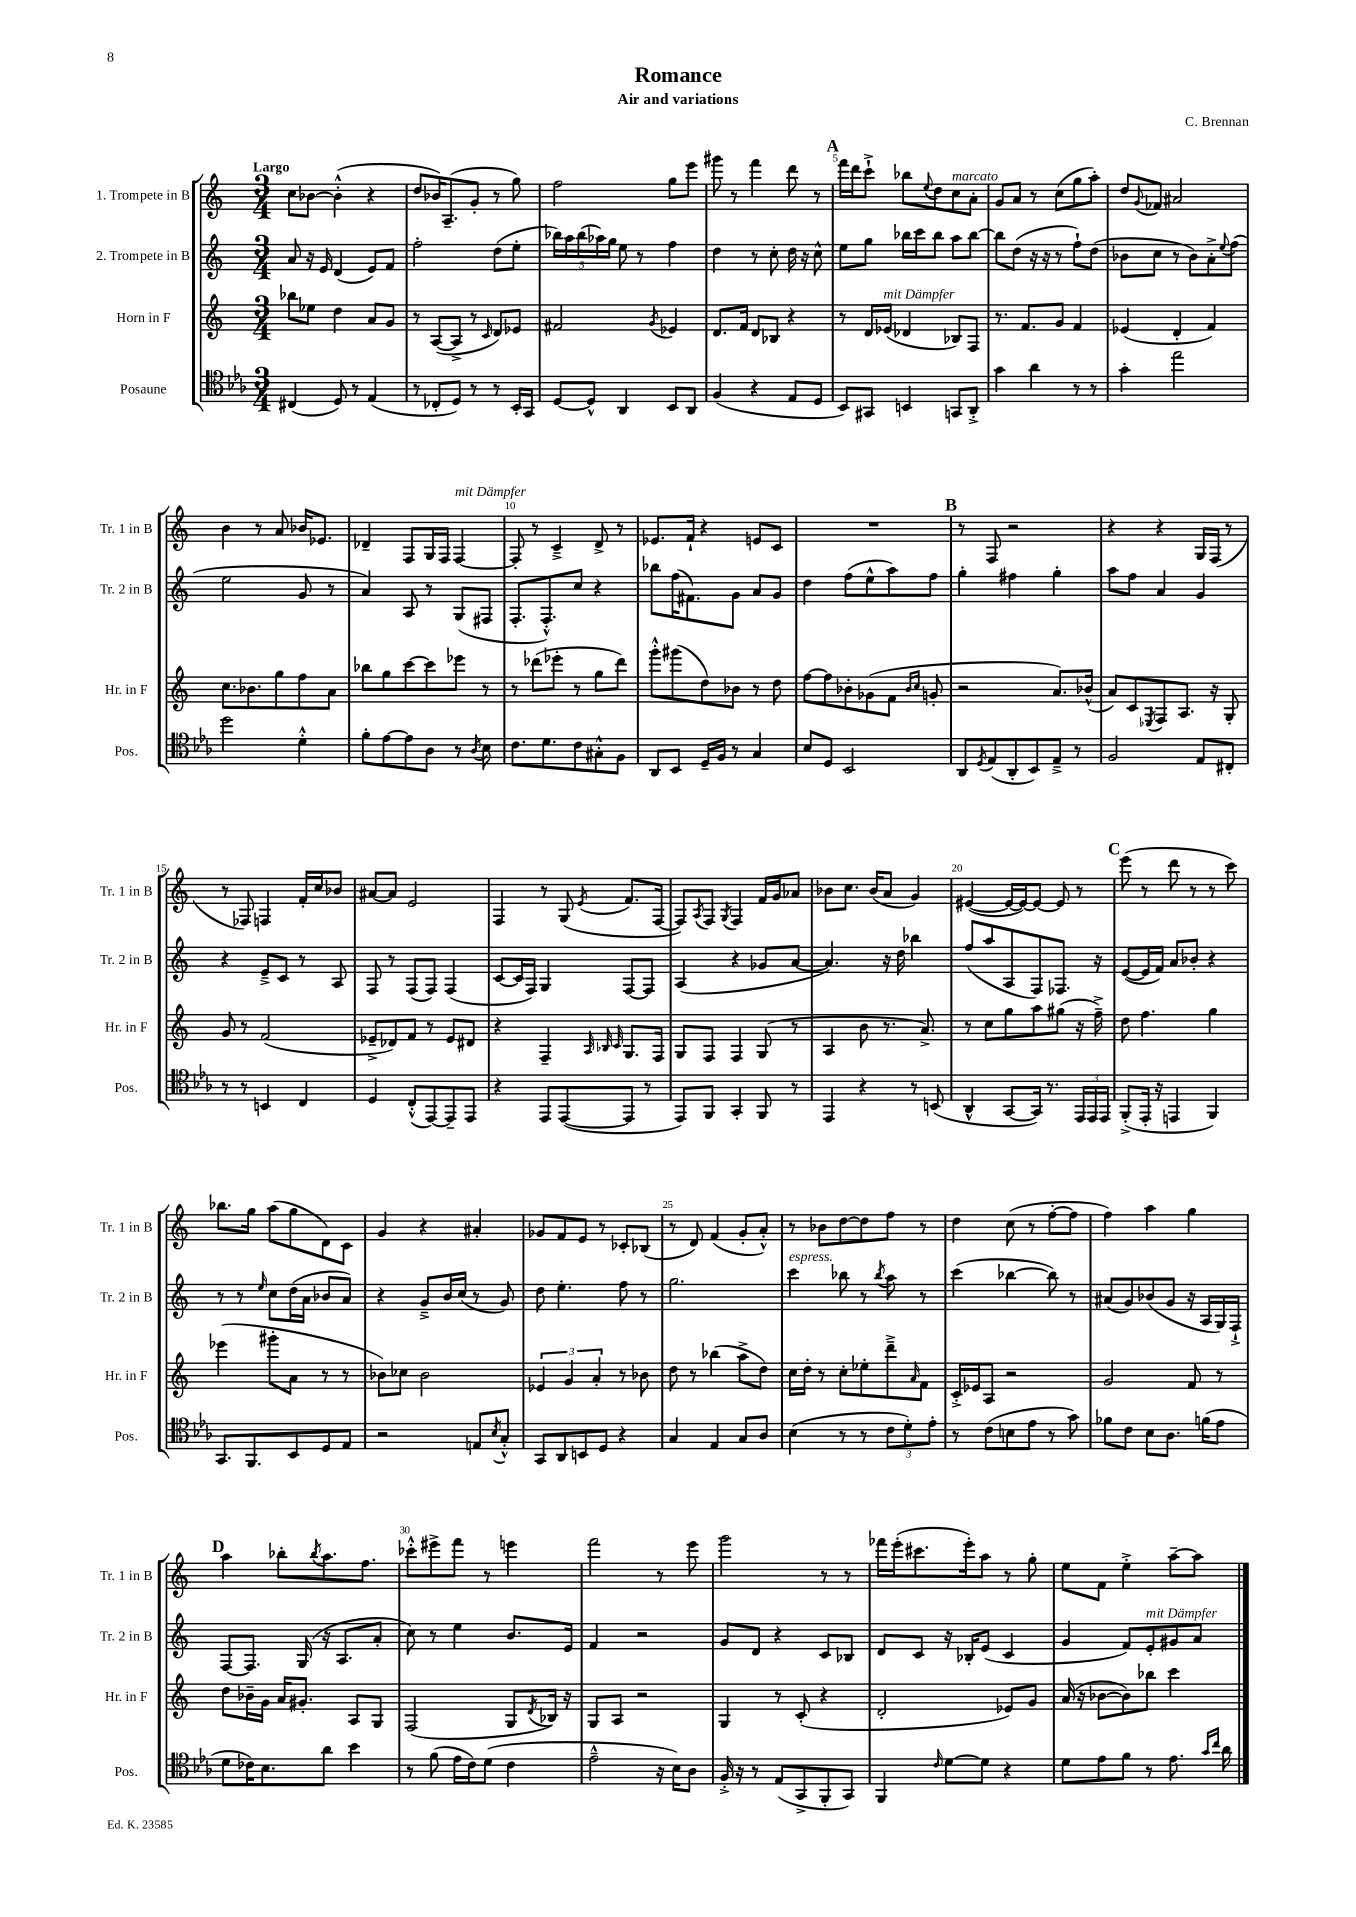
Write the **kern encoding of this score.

**kern	**kern	**kern	**kern
*staff4	*staff3	*staff2	*staff1
*clefC4	*clefG2	*clefG2	*clefG2
*k[b-e-a-]	*k[]	*k[]	*k[]
*M3/4	*M3/4	*M3/4	*M3/4
(4C#	8bb-	8a	8cc
.	8ee-	16r	[8b-
.	.	16e	.
8D)	4dd	(4d	(4b-'^^]
8r	.	.	.
(4E-	8a	8e)	4r
.	8g	8f	.
=	=	=	=
8r	8r	2ff'	8dd
8C-'	([8A	.	16b-)
.	.	.	(8.A~
8D)	8A^]	.	.
8r	8r	.	8g'
.	16qqc	.	.
8r	8d)	(8dd	8r
16BB-'	8e-	8ee'	8gg)
16GG	.	.	.
=	=	=	=
[8D	2f#	20bb-)	2ff
.	.	20aa	.
.	.	(20bb-	.
8D^^]	.	.	.
.	.	20aa-)	.
.	.	20gg	.
4AA-	.	8ee	.
.	.	8r	.
.	8qg	.	.
8BB-	4e-	4ff	8gg
8AA-	.	.	8eee
=	=	=	=
(4F	8.d	4dd	8ggg#
.	.	.	8r
.	16f	.	.
4r	8d	8r	4fff
.	8B-	8cc'	.
8E-	4r	16dd	8ddd
.	.	16r	.
8D	.	8cc^^	8r
=	=	=	=
8BB-)	8r	8ee	16fff
.	.	.	16ddd
8GG#	16d	8gg	8ccc`^
.	(16e-	.	.
4BB	4d-	16bb-	8bb-
.	.	16ccc	.
.	.	.	8qqee
.	.	8bb-	8dd
8GG	8B-)	8aa	8cc
8AA-'^	8F	[8bb-	8a'
=	=	=	=
4g	8.r	8bb-]	8g
.	.	(8dd	8a
.	8.f	.	.
4a-	.	16r	8r
.	.	16r	.
.	8g	8r	(8cc
8r	4f	8ff`)	8gg
8r	.	(8dd	8aa')
=	=	=	=
4g'	(4e-	8b-	8dd
.	.	.	8qqg
.	.	8cc	8f-
2ee-	4d'	8r	2a#
.	.	8b-)	.
.	4f)	8a'^	.
.	.	8qqee	.
.	.	(8ff	.
=	=	=	=
2dd	8.cc	2ee	4b
.	8.b-	.	.
.	.	.	8r
.	8gg	.	8a
4d'^^	8ff	8g	16b-
.	.	.	8.e-
.	8a	8r	.
=	=	=	=
8f'	8bb-	4a)	4d-~
[8e-	8gg	.	.
8e-]	[8ccc	8A	8F
8A-	8ccc]	8r	16G
.	.	.	16F
8r	8eee-	(8G	[4F
8qA-	.	.	.
8B-	8r	8F#	.
=	=	=	=
8.c	8r	8.F'	8F']
.	(8ddd-	.	8r
8.d	.	8.F'^^)	.
.	8eee-'	.	4c~^
8c	8r	8cc	.
8G#'^^	8gg	4r	8d^
8F	8ddd-)	.	8r
=	=	=	=
8AA-	8ggg'^^	8bb-	8.e-
8BB-	(8ggg#	(16ff	.
.	.	8.f#)	16f`
16D~	8dd)	.	4r
16F	.	.	.
8r	8b-	8g	.
4G	8r	8a	8e
.	8dd	8g	8c
=	=	=	=
8B-	[8ff	4dd	2.r
8D	8ff]	.	.
2BB-	8b-'	(8ff	.
.	(8g-	8ee^^	.
.	8f	8aa)	.
.	16qqb-	.	.
.	16qqcc	.	.
.	8g'	8ff	.
=	=	=	=
8AA-	2r	4gg'	8r
8qD	.	.	.
(8E-	.	.	8F
8AA-'	.	4ff#	2r
8BB-)	.	.	.
8E-~^	8.a)	4gg'	.
8r	.	.	.
.	(16b-^^	.	.
=	=	=	=
2F	8a)	8aa	4r
.	8c	8ff	.
.	8qE-	.	.
.	8F	4a	4r
.	8.A	.	.
8E-	.	4g	16G
.	16r	.	(16F
8C#'	8G'	.	8r
=	=	=	=
8r	8g	4r	8r
8r	8r	.	8F-)
4BB	(2f	8e~^	4F
.	.	8c	.
4C	.	8r	16f'
.	.	.	16cc
.	.	8A	8b-
=	=	=	=
4D	8e-~^	8F	[8a#
.	8d-)	8r	8a#]
(8C'^^	8f	(8F	2e
[8EE-)	8r	8F)	.
8EE-~]	8e-	(4F	.
8EE-	8d#	.	.
=	=	=	=
4r	4r	[8c	4F
.	.	16c]	.
.	.	16F)	.
8EE-	4F~	4G	8r
([8EE-	.	.	(8G
.	32qqA	.	.
.	32qqB-	.	.
.	32qqc	.	8qe
8EE-]	8.G	[8F	8.f
8r	.	8F]	.
.	16F	.	[16F
=	=	=	=
8EE-)	8G	(4A	8F])
.	.	.	8qA
8FF	8F	.	8F
.	.	.	8qG
4GG'	4F	4r	4F
8FF	(8G	8g-	16f
.	.	.	16g
8r	8r	[8a	8a-
=	=	=	=
4EE-	4A	4.a])	8b-
.	.	.	8.cc
4r	8b	.	.
.	.	.	(16b-
.	8.r	16r	8a
.	.	16dd	.
8r	.	4bb-	4g)
.	8.a^)	.	.
(8BB	.	.	.
=	=	=	=
4AA-^^	8r	(8ff	([4e#
.	8cc	8aa	.
[8GG	8gg	8A	16e#_
.	.	.	16e#_)
16GG])	8aa	8F)	8e#_
8.r	.	.	.
.	(8gg#	8.F-	8e#]
24EE-	16r	.	8r
24EE-	.	.	.
.	16ff~^)	16r	.
24EE-	.	.	.
=	=	=	=
(8FF'^	8dd	([8e	(8eee
16EE-'	4.ff	16e]	8r
16r	.	16f)	.
4EE	.	8a	8ddd
.	.	8b-'	8r
4FF)	4gg	4r	8r
.	.	.	8ccc)
=	=	=	=
8.GG	(4eee-	8r	8.bb-
.	.	8r	.
8.FF	.	.	16gg
.	.	16qqee	.
.	8ggg#'	8cc	(8aa
8BB-	8a	(16dd	8gg
.	.	16a	.
8D	8r	8b-	8d)
8E-	8r	8a)	8c
=	=	=	=
2r	8b-)	4r	4g
.	8cc-	.	.
.	2b-	8g~^	4r
.	.	16b	.
.	.	(16cc	.
8E	.	8r	4a#'
8qB-	.	.	.
8G'^^	.	8g)	.
=	=	=	=
8GG	6e-	8dd	8g-
8AA-	.	4.ee'	8f
.	6g	.	.
8BB	.	.	8e
.	6a'	.	.
8D	.	.	8r
4r	8r	8ff	8c-'
.	8b-	8r	(8B-
=	=	=	=
4G	8dd	2.gg	8r
.	8r	.	8d)
4E-	(4bb-	.	(4f
8G	8aa^	.	8g'
8A-	8dd)	.	8a'^^)
=	=	=	=
(4B-	16cc	4ccc	8r
.	16dd'	.	.
.	8r	.	8b-
8r	8cc'	8bb-	[8dd
8r	8ee-'	8r	8dd]
.	.	8qbb-	.
12c	8ddd~^	8aa	8ff
12d')	.	.	.
.	16qqa	.	.
.	8f	8r	8r
12e-'	.	.	.
=	=	=	=
8r	16c'^	(4ccc	4dd
.	16e-	.	.
(8c	8A	.	.
8B	2r	[4bb-	(8cc
8e-	.	.	8r
8r	.	8bb-])	[8ff'
8g)	.	8r	8ff]
=	=	=	=
8f-	2g	(8a#	4ff)
8c	.	8g)	.
8B-	.	(8b-	4aa
8.A-	.	8g	.
.	8f	16r	4gg
(16f	.	16A	.
8e-	8r	16G)	.
.	.	16F`^	.
=	=	=	=
8d	8dd	[8F	4aa
16c-)	16b-~	8.F]	.
8.B-	16g	.	.
.	16a	.	8bb-'
.	8.g#'	(16G	.
.	.	.	8qbb-
8a-	.	16r	8.aa
.	.	8.A	.
4b-	8A	.	.
.	.	.	8.ff
.	8G	8a'	.
=	=	=	=
8r	(2F	8cc)	8ccc-'^^
(8f	.	8r	8eee#^
16e-	.	4ee	8fff
16c)	.	.	.
(8d	.	.	8r
4c	8G	8.b	4eee
.	8qd	.	.
.	16B-)	.	.
.	16r	16e	.
=	=	=	=
2e-~^^	8G	4f	2fff
.	8A	.	.
.	2r	2r	.
16r	.	.	8r
16B-)	.	.	.
8A-	.	.	8eee
=	=	=	=
16F'^	4G	8g	2ggg
16r	.	.	.
8r	.	8d	.
(8E-	8r	4r	.
8GG^	(8c'	.	.
8FF'	4r	8c	8r
8GG)	.	8B-	8r
=	=	=	=
4FF	2d'	8d	16fff-
.	.	.	(16eee'
.	.	8c	8.ccc#
16qqc	.	.	.
[8d	.	16r	.
.	.	16B-'	16eee')
8d]	.	(8e	8aa
4r	8e-)	4c	8r
.	8g	.	8gg'
=	=	=	=
8d	(16a	4g	8ee
.	16r	.	.
8e-	[8b-	.	8f
8f	8b-])	8f)	4ee'^
8r	8bb-	8e'	.
8.e-	4ccc	8g#	[8aa~
.	.	8a	8aa]
16qqg	.	.	.
16qqcc	.	.	.
16a-	.	.	.
==	==	==	==
*-	*-	*-	*-
